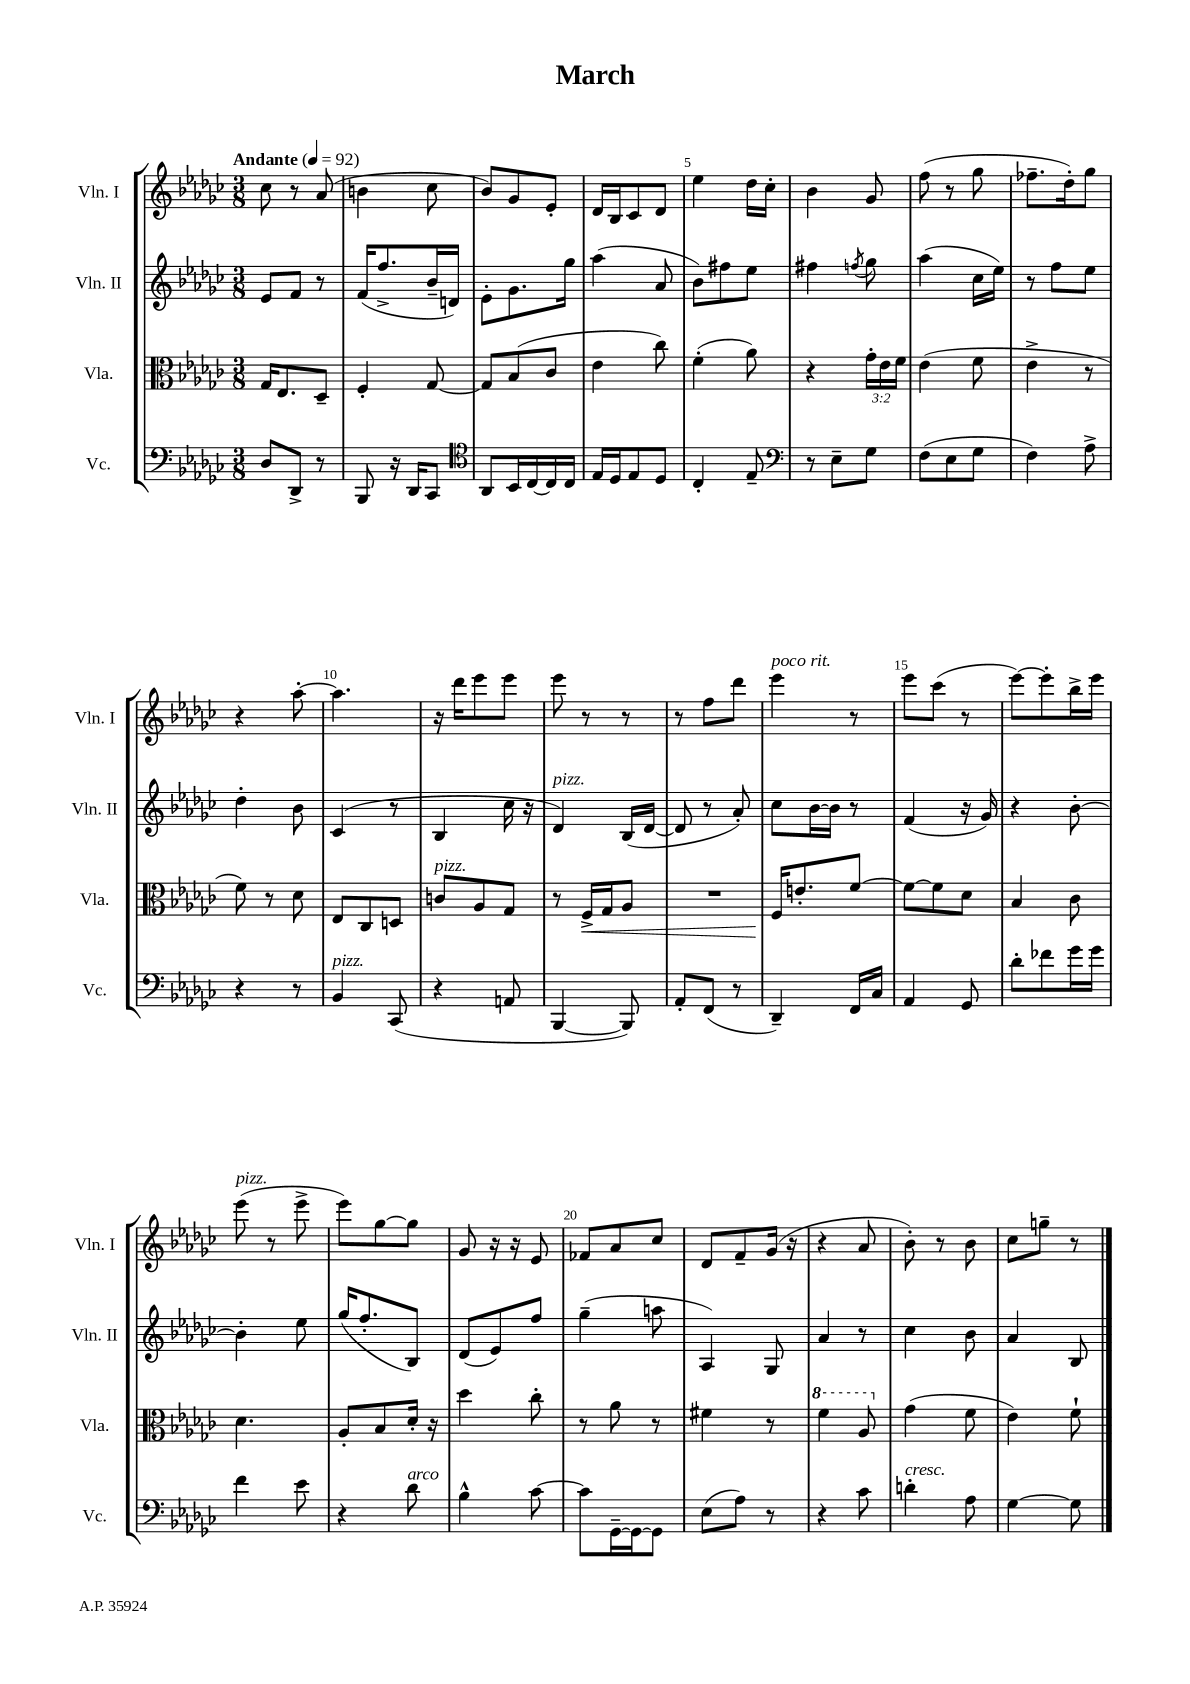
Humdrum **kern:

**kern	**kern	**kern	**kern
*staff4	*staff3	*staff2	*staff1
*clefF4	*clefC3	*clefG2	*clefG2
*k[b-e-a-d-g-c-]	*k[b-e-a-d-g-c-]	*k[b-e-a-d-g-c-]	*k[b-e-a-d-g-c-]
*M3/8	*M3/8	*M3/8	*M3/8
*MM92	*MM92	*MM92	*MM92
8D-/L	16G-/LK	8e-/L	8cc-\
.	8.E-/	.	.
8DD-^/J	.	8f/J	8r
8r	8D-~/J	8r	(8a-/
=	=	=	=
8BBB-/	4F'/	(16f/LK	4b\
.	.	8.ff^/	.
16r	.	.	.
16DD-/LK	.	.	.
8CC-/J	[8G-/	16b-~/L	8cc-\
.	.	16d/JJ)	.
=	=	=	=
*clefC4	*	*	*
8AA-/L	8G-/]L	8e-'\L	8b-/L)
16BB-/L	(8B-/	8.g-\	8g-/
[16C-/	.	.	.
16C-/]	8c-/J	.	8e-'/J
16C-/JJ	.	16gg-\Jk	.
=	=	=	=
16E-/LL	4e-\	(4aa-\	16d-/LL
16D-/J	.	.	16B-/J
8E-/	.	.	8c-/
8D-/J	8cc-\)	8a-/	8d-/J
=	=	=	=
4C-'/	(4f'\	8b-\L)	4ee-\
.	.	8ff#\	.
8E-~/	8a-\)	8ee-\J	16dd-\LL
.	.	.	16cc-'\JJ
=	=	=	=
*clefF4	*	*	*
8r	4r	4ff#\	4b-\
8E-~\L	.	.	.
.	.	8qff/	.
8G-\J	24g-'\LL	8gg-\	8g-/
.	24e-\	.	.
.	24f\JJ	.	.
=	=	=	=
(8F\L	(4e-\	(4aa-\	(8ff\
8E-\	.	.	8r
8G-\J	8f\	16cc-\LL	8gg-\
.	.	16ee-\JJ)	.
=	=	=	=
4F\)	4e-^\	8r	8.ff-~\L
.	.	8ff\L	.
.	.	.	16dd-'\k)
8A-^\	8r	8ee-\J	8gg-\J
=	=	=	=
4r	8f\)	4dd-'\	4r
.	8r	.	.
8r	8d-\	8b-\	[8aa-'\
=	=	=	=
4BB-/	8E-/L	(4c-/	4.aa-\]
.	8C-/	.	.
(8CC-/	8D/J	8r	.
=	=	=	=
4r	8c/L	4B-/	16r
.	.	.	16ddd-\LK
.	8A-/	.	8eee-\
8AA/	8G-/J	16cc-\	8eee-\J
.	.	16r	.
=	=	=	=
[4BBB-/	8r	4d-/)	8eee-\
.	16F^/LL	.	8r
.	16G-/J	.	.
8BBB-/])	8A-/J	(16B-/LL	8r
.	.	[16d-/JJ	.
=	=	=	=
8AA-'/L	4.r	8d-/]	8r
(8FF/J	.	8r	8ff\L
8r	.	8a-'/)	8ddd-\J
=	=	=	=
4DD-~/)	16F/LK	8cc-\L	4eee-\
.	8.e'/	.	.
.	.	[16b-\L	.
.	.	16b-\]JJ	.
16FF/LL	[8f/J	8r	8r
16C-/JJ	.	.	.
=	=	=	=
4AA-/	8f\_L	(4f/	8eee-\L
.	8f\]	.	(8ccc-\J
8GG-/	8d-\J	16r	8r
.	.	16g-/)	.
=	=	=	=
8d-'\L	4B-/	4r	[8eee-\L)
8f-\	.	.	8eee-'\]
16g-\L	8c-\	[8b-'\	16bb-^\L
16g-\JJ	.	.	16eee-\JJ
=	=	=	=
4f\	4.d-\	4b-'\]	(8eee-\
.	.	.	8r
8e-\	.	8ee-\	8eee-^\
=	=	=	=
4r	8A-'/L	(16gg-/LK	8eee-\L)
.	.	8.ff'/	.
.	8B-/	.	[8gg-\
8d-\	16d-'/Jk	8B-/J)	8gg-\]J
.	16r	.	.
=	=	=	=
4B-^^\	4dd-\	(8d-/L	8g-/
.	.	8e-/)	16r
.	.	.	16r
[8c-\	8cc-'\	8ff/J	8e-/
=	=	=	=
8c-\]L	8r	(4gg-~\	8f-/L
[16GG-~\L	8a-\	.	8a-/
16GG-\_J	.	.	.
8GG-\]J	8r	8aa\	8cc-/J
=	=	=	=
(8E-\L	4f#\	4A-/)	8d-/L
8A-\J)	.	.	8f~/
8r	8r	8G-/	(16g-/Jk
.	.	.	16r
=	=	=	=
4r	4ff\	4a-/	4r
8c-\	8a-/	8r	8a-/
=	=	=	=
4d'\	(4g-\	4cc-\	8b-'\)
.	.	.	8r
8A-\	8f\	8b-\	8b-\
=	=	=	=
[4G-\	4e-\)	4a-/	8cc-\L
.	.	.	8gg~\J
8G-\]	8f`\	8B-/	8r
==	==	==	==
*-	*-	*-	*-
